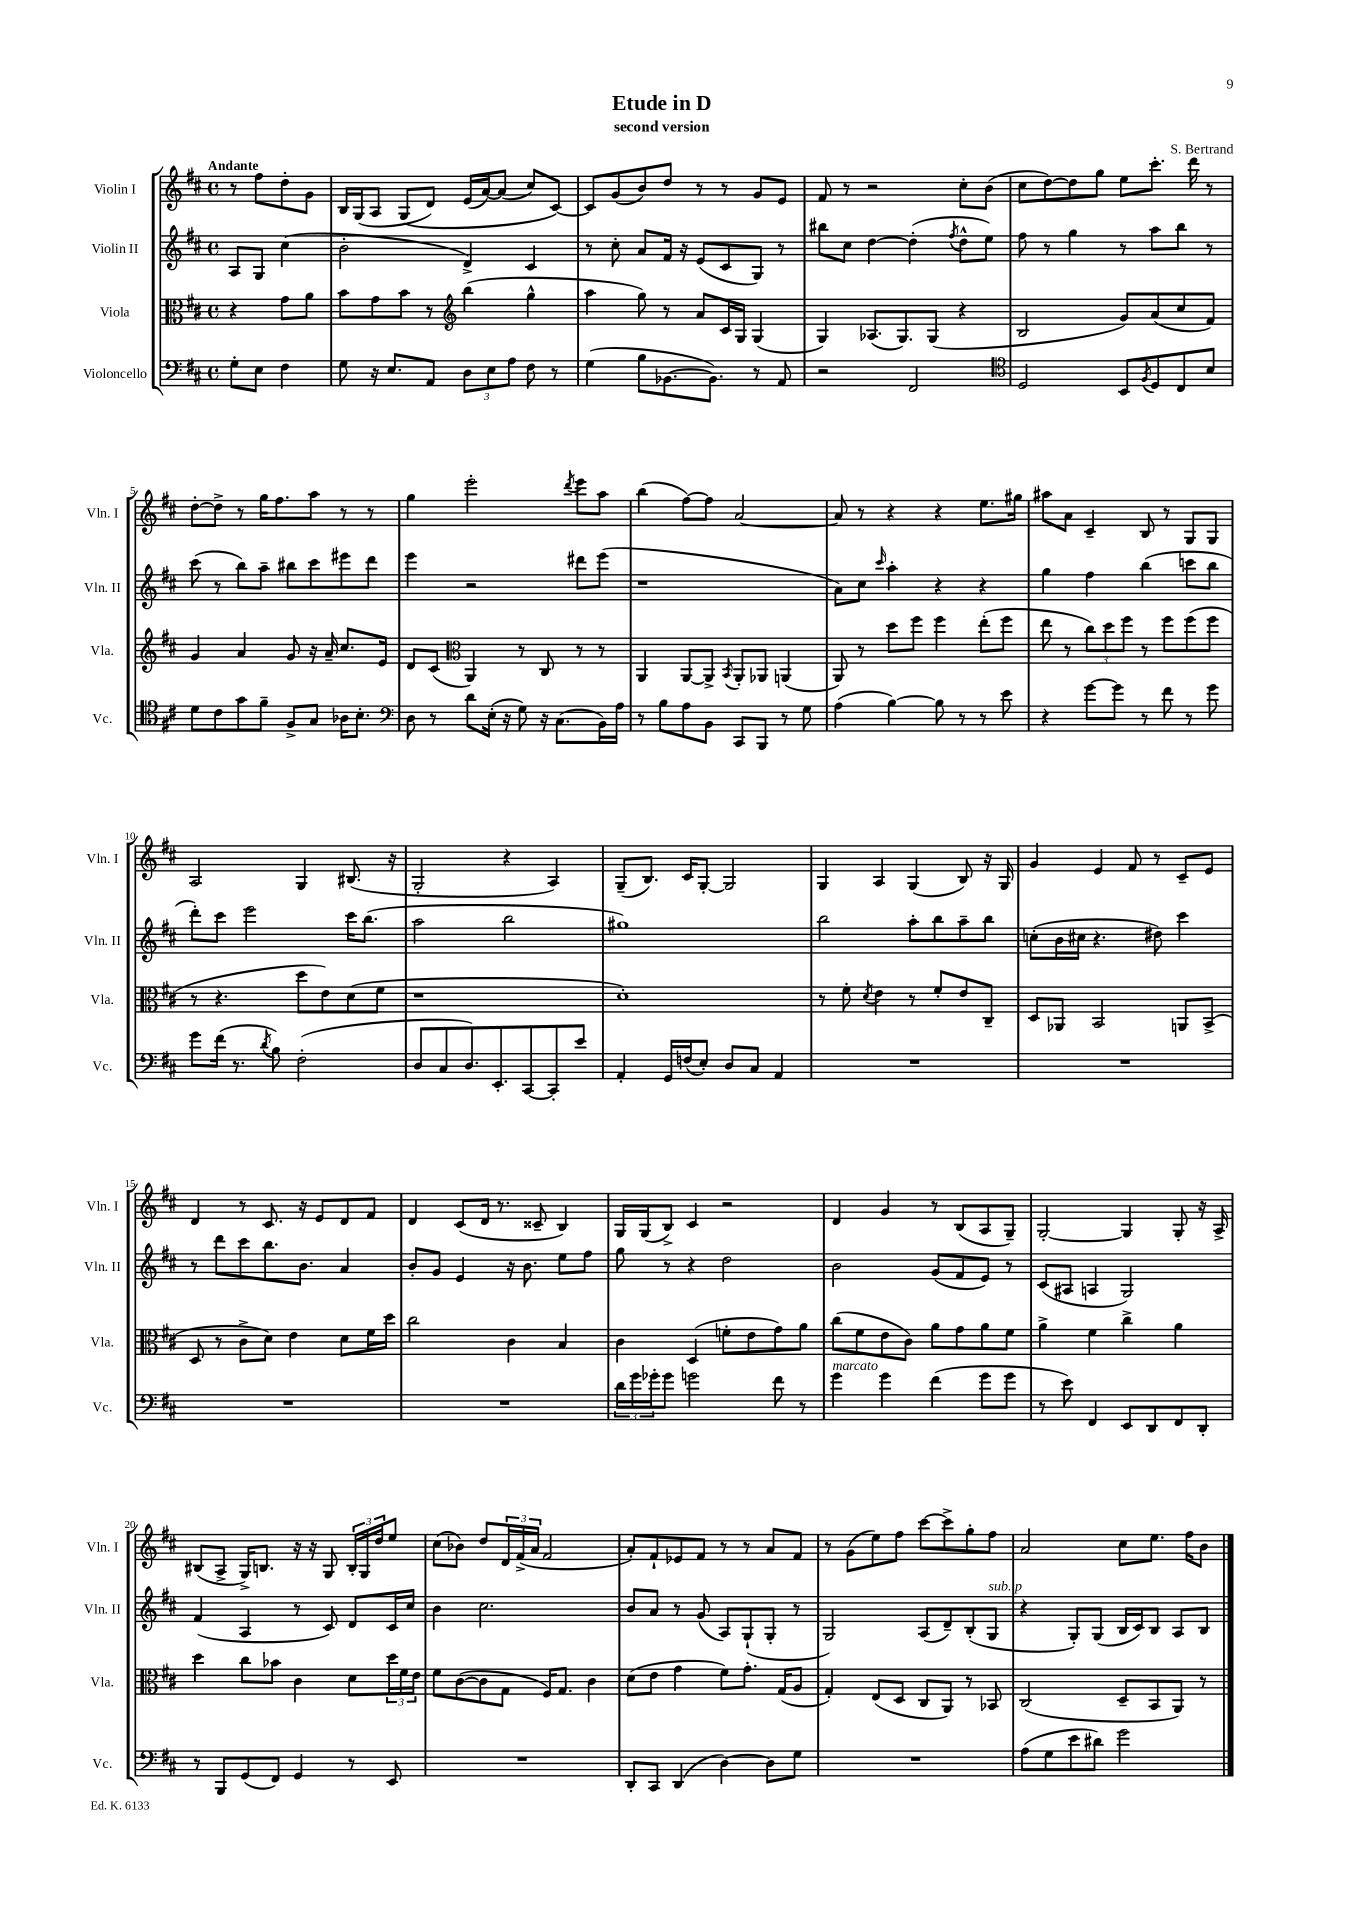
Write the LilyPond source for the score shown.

\header { title = "Etude in D" composer = "S. Bertrand" subtitle = "second version" }
<<
\new StaffGroup <<
\new Staff = "s0" \with { instrumentName = "Violin I" shortInstrumentName = "Vln. I" } {
    \clef treble \key d \major \defaultTimeSignature \time 4/4 \partial 2 \tempo "Andante"
    r8 fis''8 d''8-. g'8 |
    b16 g16( a8 g8\( d'8) e'16( a'16~) a'8( cis''8) cis'8~\) |
    cis'8 g'8( b'8) d''8 r8 r8 g'8 e'8 |
    fis'8 r8 r2 cis''8-. b'8( |
    cis''8 d''8~) d''8 g''8 e''8 cis'''8.-. d'''16 r8 |
    d''8~-. d''8-> r8 g''16 fis''8. a''8 r8 r8 |
    g''4 e'''2-. \acciaccatura { d'''8 } e'''8 a''8 |
    b''4( fis''8~) fis''8 a'2~ |
    a'8 r8 r4 r4 e''8. gis''16 |
    ais''8 a'8 cis'4-- b8 r8 g8 g8 |
    a2 g4 bis8.( r16 |
    g2-. r4 a4) |
    g8--( b8.) cis'16 g8~-. g2 |
    g4 a4 g4( b8) r16 g16 |
    g'4 e'4 fis'8 r8 cis'8-- e'8 |
    d'4 r8 cis'8. r16 e'8 d'8 fis'8 |
    d'4 cis'8( d'16 r8. cisis'8-- b4) |
    g16 g16( b8->) cis'4 r2 |
    d'4 g'4 r8 b8( a8 g8--) |
    g2~-. g4 g8-. r16 a16-> |
    bis8( a8-> g16->) b8. r16 r16 g8 \tuplet 3/2 { b16-. g16 d''16 } e''8 |
    cis''8( bes'8) d''8 \tuplet 3/2 { d'16 fis'16->( a'16 } fis'2 |
    a'8-.) fis'8-! ees'8 fis'8 r8 r8 a'8 fis'8 |
    r8 g'8( e''8) fis''8 cis'''8~ cis'''8-> g''8-. fis''8 |
    a'2 cis''8 e''8. fis''16 b'8 \bar "|." |
}
\new Staff = "s1" \with { instrumentName = "Violin II" shortInstrumentName = "Vln. II" } {
    \clef treble \key d \major \defaultTimeSignature \time 4/4 \partial 2
    a8 g8 cis''4( |
    b'2-. d'4->) cis'4 |
    r8 cis''8-. a'8 fis'16 r16 e'8( cis'8 g8) r8 |
    bis''8 cis''8 d''4~ d''4-.( \acciaccatura { fis''8 } d''8-^ e''8) |
    fis''8 r8 g''4 r8 a''8 b''8 r8 |
    cis'''8( r8 b''8) a''8-- bis''8 cis'''8 eis'''8 d'''8 |
    e'''4 r2 dis'''8 e'''8( |
    r1 |
    a'8) cis''8 \grace { cis'''16 } a''4-. r4 r4 |
    g''4 fis''4 b''4( c'''8 b''8 |
    d'''8-.) cis'''8 e'''2 cis'''16 b''8.( |
    a''2 b''2 |
    gis''1) |
    b''2 a''8-. b''8 a''8-- b''8 |
    c''8-.( b'16 cis''16 r4. dis''8) cis'''4 |
    r8 d'''8 cis'''8 b''8. b'8. a'4 |
    b'8-. g'8 e'4 r16 b'8. e''8 fis''8 |
    g''8 r8 r4 d''2 |
    b'2 g'8( fis'8 e'8) r8 |
    cis'8( ais8 a4 g2) |
    fis'4( a4 r8 cis'8) d'8 cis'16 cis''16 |
    b'4 cis''2. |
    b'8 a'8 r8 g'8( a8) g8-!( g8-. r8 |
    g2) a8( d'8--) b8-.( g8^\markup { \italic "sub. p" } |
    r4 g8-.) g8( b16 cis'16) b8 a8 b8 \bar "|." |
}
\new Staff = "s2" \with { instrumentName = "Viola" shortInstrumentName = "Vla." } {
    \clef alto \key d \major \defaultTimeSignature \time 4/4 \partial 2
    r4 g'8 a'8 |
    b'8 g'8 b'8 r8 \clef treble b''4( g''4-^ |
    a''4 g''8) r8 a'8 cis'16 g16 g4( |
    g4) aes8.( g8.) g8( r4 |
    b2 g'8) a'8( cis''8 fis'8) |
    g'4 a'4 g'8 r16 a'16-- cis''8. e'16 |
    d'8 cis'8( \clef alto a,4) r8 cis8 r8 r8 |
    a,4 a,8~ a,8-> \acciaccatura { b,8 } a,8-. aes,8 a,4( |
    a,8) r8 d''8 fis''8 fis''4 e''8-.( fis''8 |
    e''8 r8 \tuplet 3/2 { cis''8) d''8 fis''8 } r8 fis''8 fis''8( fis''8 |
    r8 r4. d''8 e'8) d'8( fis'8 |
    r1 |
    d'1-.) |
    r8 fis'8-. \acciaccatura { d'8 } e'4 r8 fis'8-. e'8 cis8-- |
    d8 aes,8 b,2 a,8 b,8->( |
    d8 r8 cis'8-> d'8) e'4 d'8 fis'16 d''16 |
    cis''2 cis'4 b4 |
    cis'4 d4( f'8-. e'8 g'8) a'8 |
    cis''8( fis'8 e'8 cis'8) a'8 g'8 a'8 fis'8 |
    a'4-> fis'4 cis''4-> a'4 |
    d''4 cis''8 bes'8 cis'4 d'8 \tuplet 3/2 { d''16 fis'16 e'16 } |
    fis'8 cis'8~( cis'8 g8 fis16) g8. cis'4 |
    d'8( e'8 g'4 fis'8) g'8.-. g16( a8 |
    g4-.) e8( d8 cis8 a,8) r8 bes,8 |
    cis2( d8-- b,8 a,8) r8 \bar "|." |
}
\new Staff = "s3" \with { instrumentName = "Violoncello" shortInstrumentName = "Vc." } {
    \clef bass \key d \major \defaultTimeSignature \time 4/4 \partial 2
    g8-. e8 fis4 |
    g8 r16 e8. a,8 \tuplet 3/2 { d8 e8 a8 } fis8 r8 |
    g4( b8 bes,8.~ bes,8.) r8 a,8 |
    r2 fis,2 |
    \clef tenor d2 b,8 \acciaccatura { fis8 } d8 cis8 b8 |
    d'8 cis'8 g'8 fis'8-- fis8-> g8 aes16 b8.-. |
    \clef bass d8 r8 d'8 e16-.( r16 g8) r16 cis8.( b,16) a16 |
    r8 b8 a8 b,8 cis,8 b,,8 r8 g8 |
    a4( b4~) b8 r8 r8 e'8 |
    r4 g'8~ g'8 r8 fis'8 r8 g'8 |
    g'8 fis'16( r8. \acciaccatura { d'8 } b8) fis2-.( |
    d8 cis8 d8.) e,8.-. cis,8~ cis,8-. e'8 |
    a,4-. g,16 f16( e8-.) d8 cis8 a,4 |
    R1 |
    R1 |
    R1 |
    R1 |
    \tuplet 3/2 { d'16 g'16 ges'16-. } ges'8 g'2 fis'8 r8 |
    g'4^\markup { \italic "marcato" } g'4 fis'4( g'8 g'8 |
    r8 e'8) fis,4 e,8 d,8 fis,8 d,8-. |
    r8 b,,8 g,8( fis,8) g,4 r8 e,8 |
    R1 |
    d,8-. cis,8 d,4( d4~) d8 g8 |
    R1 |
    a8( g8 e'8 dis'8) g'2 \bar "|." |
}
>>
>>
